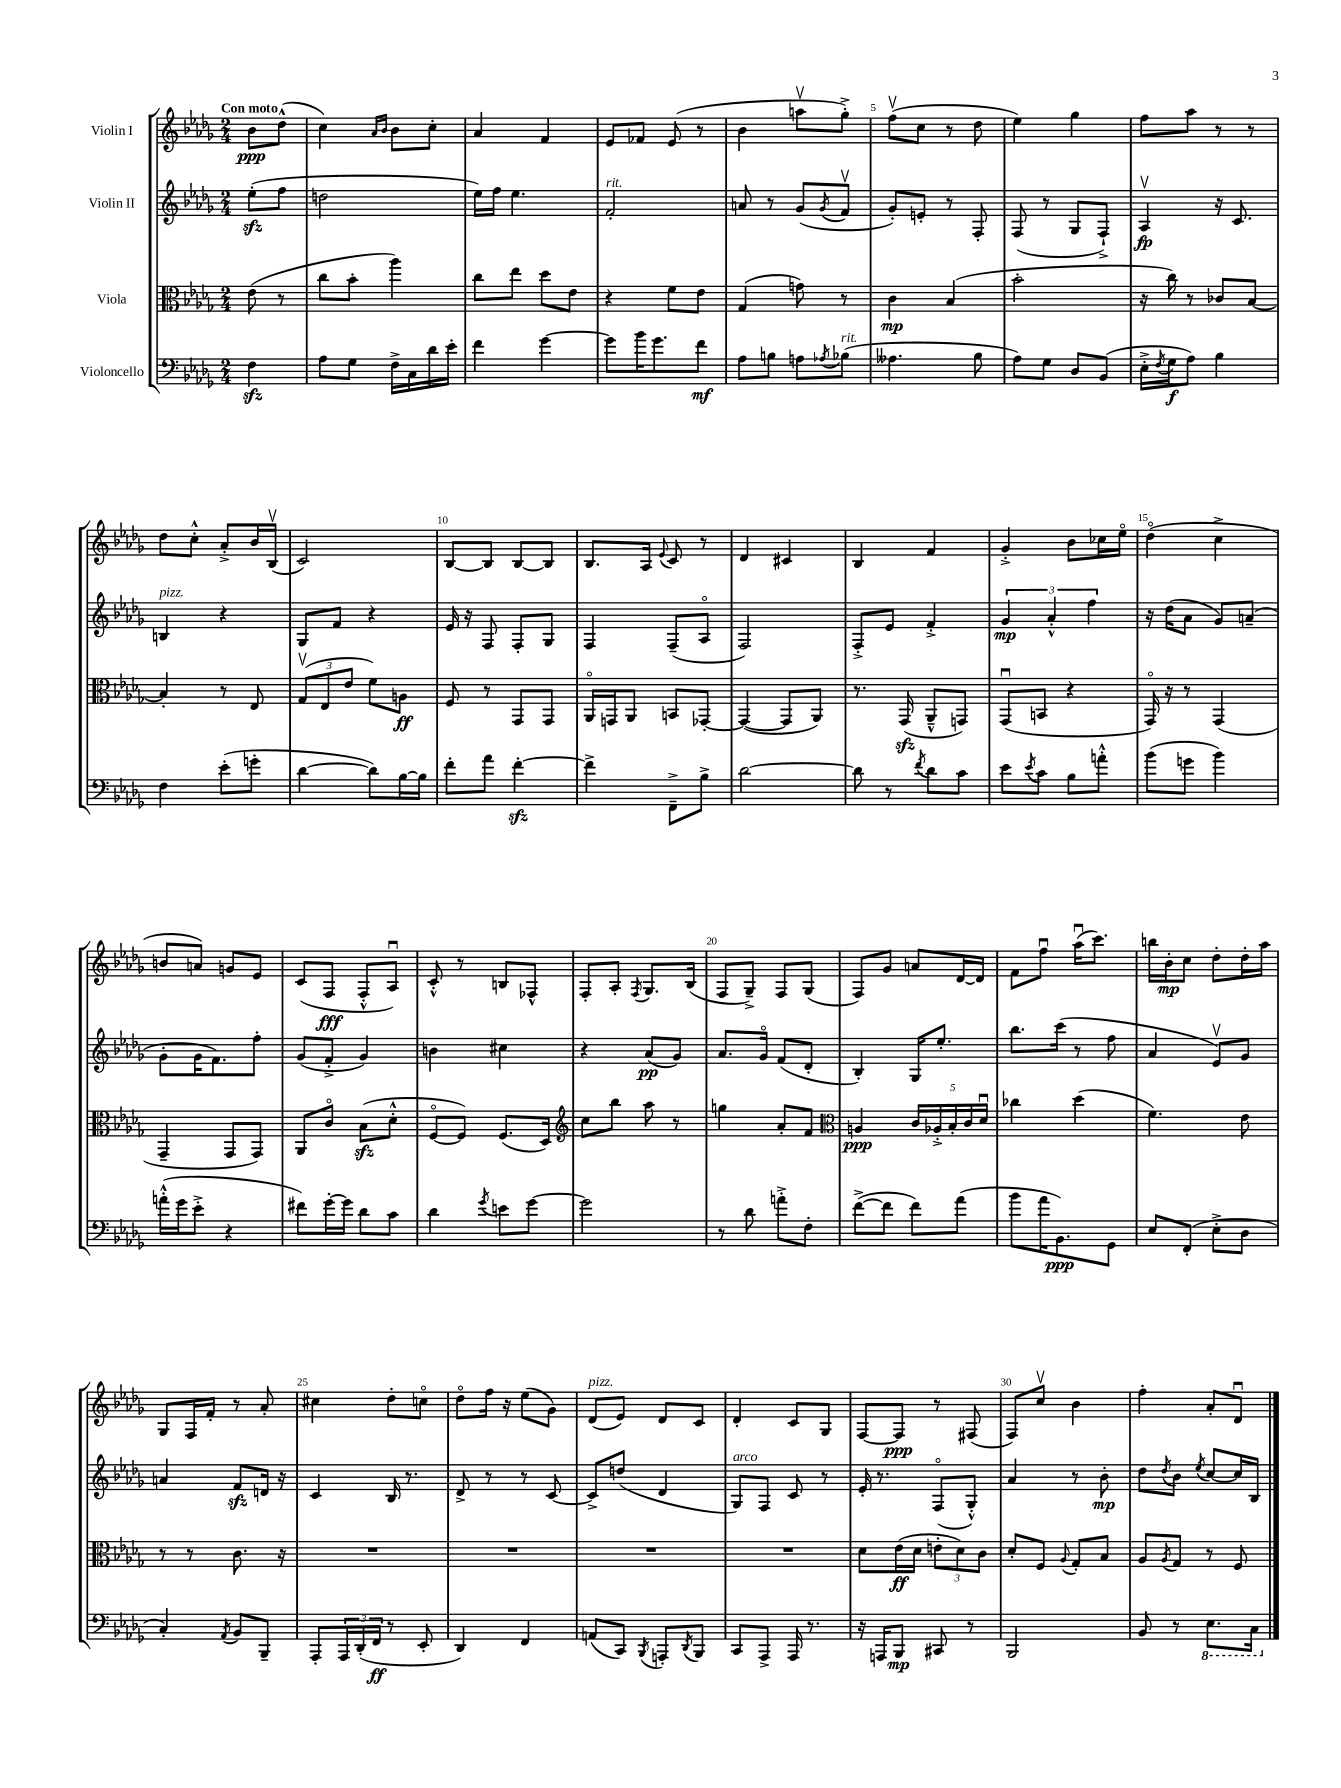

**kern	**kern	**kern	**kern
*staff4	*staff3	*staff2	*staff1
*clefF4	*clefC3	*clefG2	*clefG2
*k[b-e-a-d-g-]	*k[b-e-a-d-g-]	*k[b-e-a-d-g-]	*k[b-e-a-d-g-]
*M2/4	*M2/4	*M2/4	*M2/4
4F	(8e-	(8ee-'	8b-
.	8r	8ff	(8dd-^^
=	=	=	=
8A-	8cc	2dd	4cc)
8G-	8b-'	.	.
.	.	.	16qqa-
.	.	.	16qqb-
16F^	4aa-)	.	8b-
16C	.	.	.
16d-	.	.	8cc'
16e-'	.	.	.
=	=	=	=
4f	8cc	16ee-)	4a-
.	.	16ff	.
.	8ee-	4.ee-	.
[4g-	8dd-	.	4f
.	8e-	.	.
=	=	=	=
8g-]	4r	2f'	8e-
16b-	.	.	8f-
8.g-	.	.	.
.	8f	.	(8e-
8f	8e-	.	8r
=	=	=	=
8A-	(4G-	8a	4b-
8B	.	8r	.
8A	8g)	(8g-	8aav
8qA-	.	8qg-	.
(8B-	8r	8fv	8gg-'^)
=	=	=	=
4.A--	4c	8g-')	(8ffv
.	.	8e'	8cc
.	(4B-	8r	8r
8B-	.	8F'	8dd-
=	=	=	=
8A-)	2b-'	(8F	4ee-)
8G-	.	8r	.
8D-	.	8G-	4gg-
(8BB-	.	8F`^)	.
=	=	=	=
16E-'^	16r	4A-v	8ff
8qF	.	.	.
16G-	16cc)	.	.
8A-)	8r	.	8aa-
4B-	8c-	16r	8r
.	.	8.c	.
.	[8B-	.	8r
=	=	=	=
4F	4B-']	4B	8dd-
.	.	.	8cc'^^
(8e-'	8r	4r	8a-'^
8g'	8E-	.	16b-
.	.	.	(16B-v
=	=	=	=
[4d-	(12G-v	8G-	2c)
.	12E-	.	.
.	.	8f	.
.	12e-	.	.
8d-])	8f)	4r	.
[16B-	8A	.	.
16B-]	.	.	.
=	=	=	=
8f'	8F	16e-	[8B-
.	.	16r	.
8a-	8r	8F	8B-]
[4f'	8GG-	8F'	[8B-
.	8GG-	8G-	8B-]
=	=	=	=
4f^]	16AA-o	4F	8.B-
.	16GG	.	.
.	8AA-	.	.
.	.	.	16A-
.	.	.	8qqe-
8FF~^	8BB	(8F~	8c
8B-^	[8GG-'	8A-o	8r
=	=	=	=
[2d-	(4GG-_	2F)	4d-
.	8GG-]	.	4c#
.	8AA-)	.	.
=	=	=	=
8d-]	8.r	8F'^	4B-
8r	.	8e-	.
.	(16GG-	.	.
8qf	.	.	.
8d-	8AA-~^^	4f'^	4f
8c	8GG)	.	.
=	=	=	=
8e-	(8GG-u	6g-	4g-'^
8qe-	.	.	.
8c	8BB	.	.
.	.	6a-'^^	.
8B-	4r	.	8b-
.	.	6ff	.
8a'^^	.	.	16cc-
.	.	.	16ee-o
=	=	=	=
(8b-	16GG-o)	16r	(4dd-o
.	16r	(16dd-	.
8g	8r	8a-	.
4b-)	(4GG-	8g-)	4cc^
.	.	(8a~	.
=	=	=	=
(16a'^^	4GG-~	8g-'	8b
16g-	.	.	.
8e-'^	.	16g-	8a)
.	.	8.f)	.
4r	8GG-	.	8g
.	8GG-)	8ff'	8e-
=	=	=	=
8f#)	8AA-	(8g-	(8c
[16g-'	8co	8f'^	8F
16g-]	.	.	.
8d-	(8B-	4g-)	8F'^^
8c	8d-'^^	.	8A-u)
=	=	=	=
4d-	[8Fo	4b	8c'^^
.	8F])	.	8r
8qg-	.	.	.
8e	(8.F	4cc#	8B
[8g-	.	.	8F-^^
.	16D-)	.	.
=	=	=	=
*	*clefG2	*	*
2g-]	8cc	4r	8F'
.	8bb-	.	8A-'
.	.	.	8qF
.	8aa-	(8a-	8.G-
.	8r	8g-)	.
.	.	.	(16B-
=	=	=	=
8r	4gg	8.a-	8F
8d-	.	.	8G-~^)
.	.	16g-o	.
8a'^	8a-'	(8f	8F
8F'	8f	8d-'	(8G-
=	=	=	=
*	*clefC3	*	*
([8f^	4A	4B-')	8F)
8f]	.	.	8g-
8f)	20c	16G-	8a
.	20A-'^	.	.
.	.	8.ee-'	.
.	20B-'	.	.
(8a-	.	.	[16d-
.	20c	.	.
.	.	.	16d-]
.	20d-u	.	.
=	=	=	=
8b-	4cc-	8.bb-	8f
16a-	.	.	8ffu
8.BB-)	.	(16ccc	.
.	(4dd-	8r	(16aa-u
.	.	.	8.ccc)
8GG-	.	8ff	.
=	=	=	=
8E-	4.f)	4a-	16bb
.	.	.	16b-'
(8FF'	.	.	8cc
8E-'^	.	8e-v)	8dd-'
8D-	8e-	8g-	16dd-'
.	.	.	16aa-
=	=	=	=
4C')	8r	4a	8G-
.	8r	.	16F
.	.	.	16f'
8qAA-	.	.	.
8BB-	8.c	8f	8r
8BBB-~	.	16d	8a-'
.	16r	16r	.
=	=	=	=
8AAA-'	2r	4c	4cc#
24AAA-	.	.	.
(24DD-'	.	.	.
24FF	.	.	.
8r	.	16B-	8dd-'
.	.	8.r	.
8EE-'	.	.	8cco
=	=	=	=
4DD-)	2r	8d-^	8dd-o
.	.	8r	16ff
.	.	.	16r
4FF	.	8r	(8ee-
.	.	[8c	8g-)
=	=	=	=
(8AA	2r	8c^]	(8d-
8CC)	.	(8dd	8e-)
8qBBB-	.	.	.
8AAA'	.	4d-	8d-
8qDD-	.	.	.
8BBB-	.	.	8c
=	=	=	=
8CC	2r	8G-)	4d-'
8AAA-^	.	8F	.
16AAA-	.	8c	8c
8.r	.	.	.
.	.	8r	8G-
=	=	=	=
16r	8d-	16e-'	[8F
16AAA	.	8.r	.
8BBB-	(16e-	.	8F]
.	16d-	.	.
8CC#	12e'	(8Fo	8r
.	12d-)	.	.
8r	.	8G-'^^)	(8F#
.	12c	.	.
=	=	=	=
2BBB-	8d-'	4a-	8F)
.	8F	.	8ccv
.	8qqA-	.	.
.	8G-'	8r	4b-
.	8B-	8b-'	.
=	=	=	=
8BB-	8A-	8dd-	4ff'
.	8qA-	8qdd-	.
8r	8G-	8b-	.
.	.	8qee-	.
8.EE-	8r	[8cc	8a-'
.	8F	16cc]	8d-u
16CC	.	16B-	.
==	==	==	==
*-	*-	*-	*-
